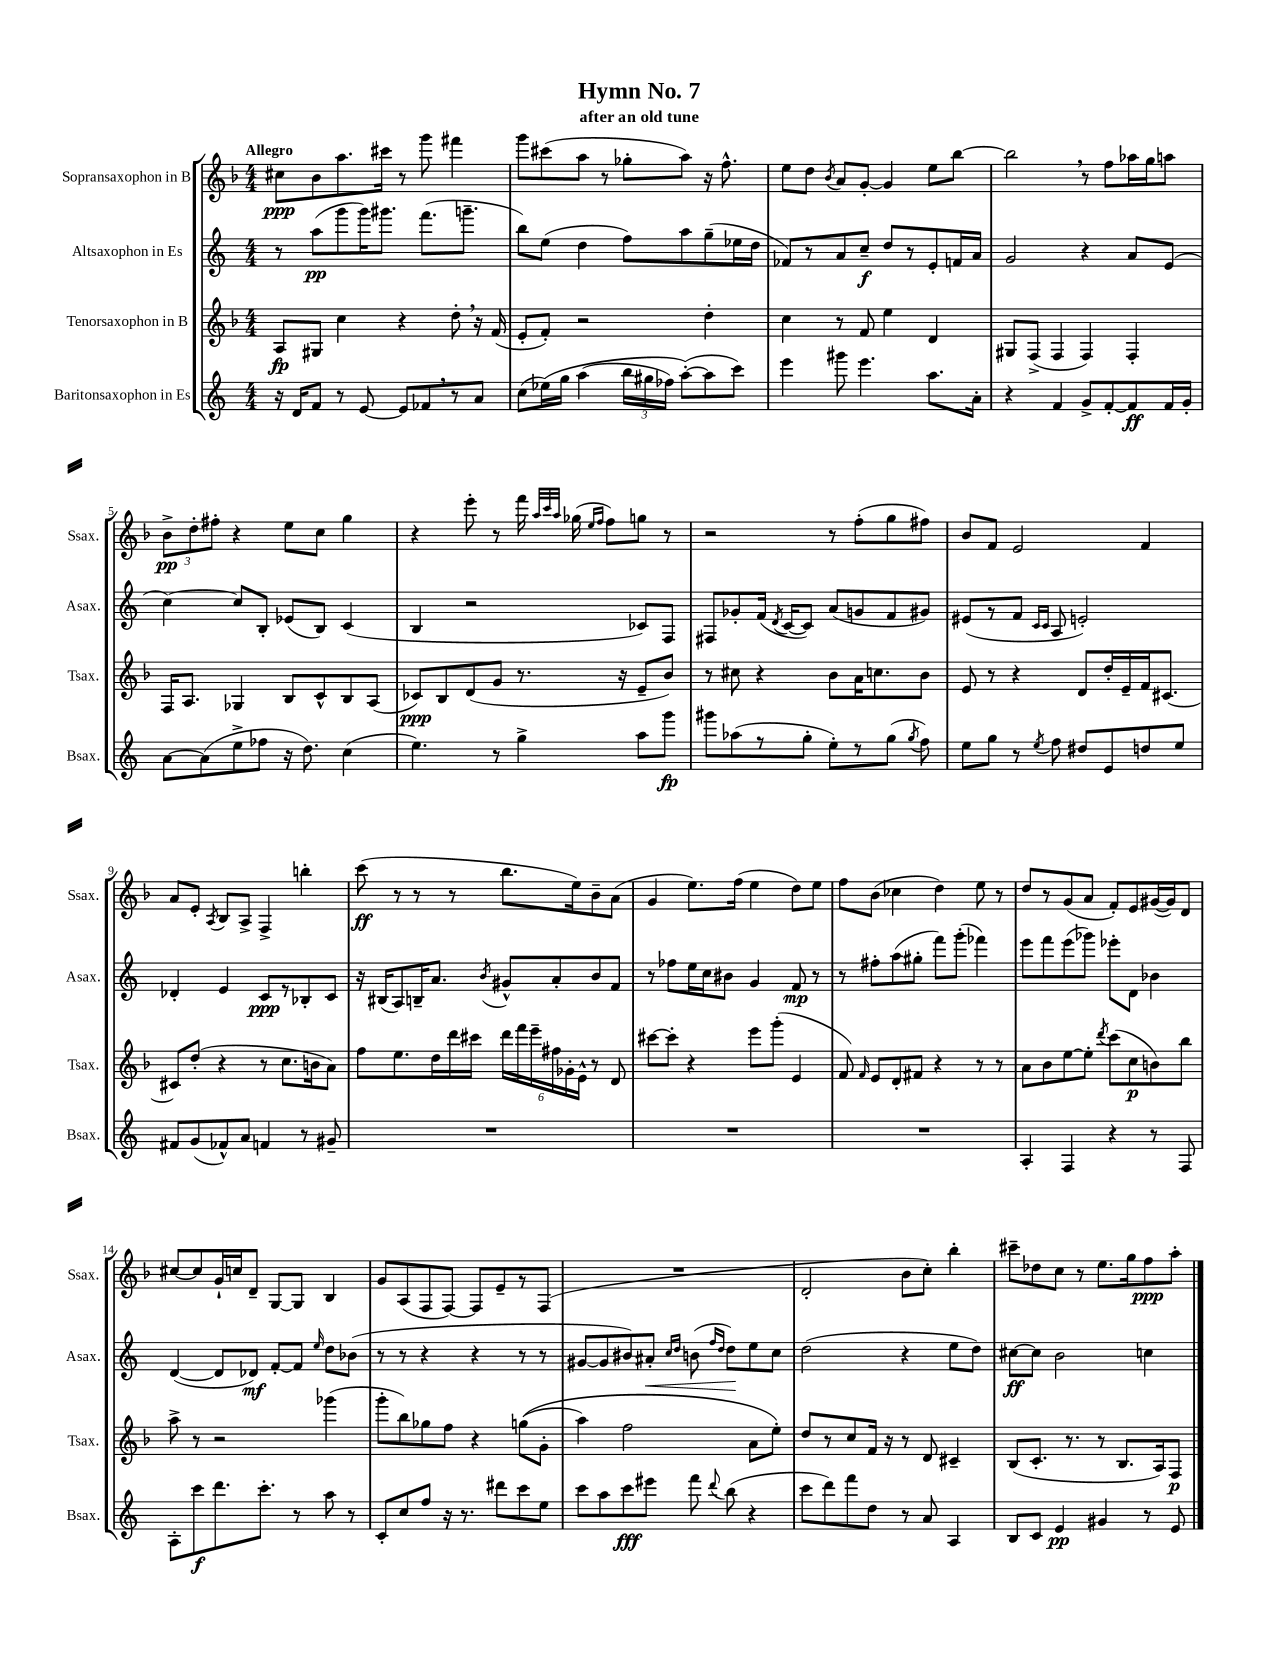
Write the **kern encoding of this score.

**kern	**dynam	**kern	**dynam	**kern	**dynam	**kern	**dynam
*part4	*part4	*part3	*part3	*part2	*part2	*part1	*part1
*staff4	*staff4	*staff3	*staff3	*staff2	*staff2	*staff1	*staff1
*I"Baritonsaxophon in Es	*	*I"Tenorsaxophon in B	*	*I"Altsaxophon in Es	*	*I"Sopransaxophon in B	*
*I'Bsax.	*	*I'Tsax.	*	*I'Asax.	*	*I'Ssax.	*
*clefG2	*	*clefG2	*	*clefG2	*	*clefG2	*
*k[]	*	*k[b-]	*	*k[]	*	*k[b-]	*
*M4/4	*	*M4/4	*	*M4/4	*	*M4/4	*
=1	=1	=1	=1	=1	=1	=1	=1
!	!	!	!	!	!	!LO:TX:a:B:t=Allegro	!
16r	.	8A/L	fp	8r	.	8cc#X\L	ppp
16d/KL	.	.	.	.	.	.	.
8f/J	.	8G#X/J	.	(8aa\L	pp	8b-\	.
8r	.	4cc\	.	8ggg\	.	8.aa\	.
[8e/	.	.	.	16ggg\K)	.	.	.
.	.	.	.	8.ggg#X\J	.	16ccc#X\Jk	.
8e/L]	.	4r	.	.	.	8r	.
8f-X,/	.	.	.	(8.fff\L	.	8ggg\	.
8r	.	8dd',\	.	.	.	4fff#X\	.
.	.	.	.	8.gggn~\J	.	.	.
8a/J	.	16r	.	.	.	.	.
.	.	(16f/	.	.	.	.	.
=2	=2	=2	=2	=2	=2	=2	=2
(8cc\L	.	8e'/L	.	8bb\L)	.	8ggg\L	.
(16ee-X\L)	.	8f'/J)	.	(8ee\J	.	(8ccc#X\	.
16gg\JJ	.	.	.	.	.	.	.
(4aa\	.	2r	.	4dd\	.	8aa\J	.
.	.	.	.	.	.	8r	.
24bb\LL	.	.	.	8ff\L)	.	8gg-X'\L	.
24gg#X\	.	.	.	.	.	.	.
24ff-X\JJ)	.	.	.	.	.	.	.
([8aa'\L)	.	.	.	8aa\	.	8aa\J)	.
8aa\]	.	4dd'\	.	(8gg~\	.	16r	.
.	.	.	.	.	.	8.ff^^\	.
8ccc\J)	.	.	.	16ee-X\L	.	.	.
.	.	.	.	16dd\JJ	.	.	.
=3	=3	=3	=3	=3	=3	=3	=3
4eee\	.	4cc\	.	8f-X/L)	.	8ee\L	.
.	.	.	.	8r	.	8dd\J	.
.	.	.	.	.	.	8qb-/	.
8ggg#X\	.	8r	.	8a/	.	8a/L	.
4.eee\	.	8f/	.	8cc~/J	f	[8g'/J	.
.	.	4ee\	.	8dd/L	.	4g/]	.
.	.	.	.	8r	.	.	.
8.aa\L	.	4d/	.	8e'/	.	8ee\L	.
.	.	.	.	16fn/L	.	[8bb-\J	.
16a'\Jk	.	.	.	16a/JJ	.	.	.
=4	=4	=4	=4	=4	=4	=4	=4
4r	.	8G#X/L	.	2g/	.	2bb-,\]	.
.	.	(8F^/J	.	.	.	.	.
4f/	.	4F/	.	.	.	.	.
8g^/L	.	4F/)	.	4r	.	8r	.
[8f'/	.	.	.	.	.	8ff\L	.
8f/]	ff	4F'/	.	8a/L	.	16aa-X\L	.
.	.	.	.	.	.	16gg\J	.
16f/L	.	.	.	(8e/J	.	8aan\J	.
16g'/JJ	.	.	.	.	.	.	.
!!LO:LB:g=z
=5	=5	=5	=5	=5	=5	=5	=5
[8a\L	.	16F/KL	.	[4cc\)	.	12b-^\L	pp
.	.	8.A/J	.	.	.	.	.
.	.	.	.	.	.	12dd'\	.
(8a\]	.	.	.	.	.	.	.
.	.	.	.	.	.	12ff#X'\J	.
8ee^\	.	4G-X/	.	8cc/L]	.	4r	.
8ff-X\J	.	.	.	8B'/J	.	.	.
16r	.	8B-/L	.	(8e-X/L	.	8ee\L	.
8.dd\)	.	.	.	.	.	.	.
.	.	8c^^/	.	8B/J)	.	8cc\J	.
(4cc\	.	8B-/	.	(4c/	.	4gg\	.
.	.	(8A/J	.	.	.	.	.
=6	=6	=6	=6	=6	=6	=6	=6
4.ee\)	.	8c-X/L)	ppp	4B/	.	4r	.
.	.	8B-/	.	.	.	.	.
.	.	(8d/	.	2r	.	8eee'\	.
8r	.	8g/J	.	.	.	8r	.
4gg^\	.	8.r	.	.	.	16fff\	.
.	.	.	.	.	.	32qqaa/LLL	.
.	.	.	.	.	.	32qqccc/	.
.	.	.	.	.	.	32qqaa/JJJ	.
.	.	.	.	.	.	(16gg-X\	.
.	.	.	.	.	.	16qqee/LL	.
.	.	.	.	.	.	16qqff/JJ	.
.	.	.	.	.	.	8ff\L)	.
.	.	16r	.	.	.	.	.
8aa\L	.	8e~/L	.	8c-X/L)	.	8ggn\J	.
8ggg\J	fp	8b-/J)	.	8F/J	.	8r	.
=7	=7	=7	=7	=7	=7	=7	=7
8ggg#X\L	.	8r	.	8F#X/L	.	2r	.
(8aa-X\	.	8cc#X\	.	8g-X'/	.	.	.
8r	.	4r	.	(16f/Jk	.	.	.
.	.	.	.	8qd/	.	.	.
.	.	.	.	[16c/KL	.	.	.
8gg'\J	.	.	.	8c/J])	.	.	.
8ee'\L)	.	8b-\L	.	(8a/L	.	8r	.
8r	.	16a\K	.	8gn/	.	(8ff'\L	.
.	.	8.ccn\	.	.	.	.	.
(8gg\J	.	.	.	8f/	.	8gg\	.
8qgg/	.	.	.	.	.	.	.
8ff\)	.	8b-\J	.	8g#X/J)	.	8ff#X\J)	.
=8	=8	=8	=8	=8	=8	=8	=8
8ee\L	.	8e/	.	(8e#X/L	.	8b-/L	.
8gg\J	.	8r	.	8r	.	8f/J	.
8r	.	4r	.	8f/J	.	2e/	.
.	.	.	.	16qqc/LL	.	.	.
8qee/	.	.	.	16qqc/JJ	.	.	.
8ff\	.	.	.	8A/	.	.	.
8dd#X/L	.	8d/L	.	2en'/)	.	.	.
8e/	.	16dd'/L	.	.	.	.	.
.	.	16e~/	.	.	.	.	.
8ddn/	.	16f/J	.	.	.	4f/	.
.	.	[8.c#X/J	.	.	.	.	.
8ee/J	.	.	.	.	.	.	.
!!LO:LB:g=z
=9	=9	=9	=9	=9	=9	=9	=9
8f#X/L	.	8c#X/L]	.	4d-X'/	.	8a/L	.
(8g/	.	(8dd'/J	.	.	.	8e'/J	.
.	.	.	.	.	.	8qA/	.
8f-X^^/)	.	4r	.	4e/	.	8B-/L	.
8a/J	.	.	.	.	.	8A^/J	.
4fn/	.	8r	.	8c/L	ppp	4F^/	.
.	.	8.cc\L	.	8r	.	.	.
8r	.	.	.	8B-X'/	.	4bbn'\	.
.	.	16bn\k	.	.	.	.	.
8g#X~/	.	8a\J)	.	8c/J	.	.	.
=10	=10	=10	=10	=10	=10	=10	=10
1r	.	8ff\L	.	16r	.	(8ccc\	ff
.	.	.	.	(16B#X/KL	.	.	.
.	.	8.ee\	.	8A/)	.	8r	.
.	.	.	.	16Bn~/K	.	8r	.
.	.	16dd\L	.	8.a/J	.	.	.
.	.	16ddd\	.	.	.	8r	.
.	.	16ccc#X\JJ	.	.	.	.	.
.	.	.	.	8qb/	.	.	.
.	.	24ddd\LL	.	8g#X^^/L	.	8.bb-\L	.
.	.	24fff\	.	.	.	.	.
.	.	24eee~\	.	.	.	.	.
.	.	24ff#X\	.	8a'/	.	.	.
.	.	24g-X'\	.	.	.	.	.
.	.	.	.	.	.	16ee\k)	.
.	.	24e^^\JJ	.	.	.	.	.
.	.	8r	.	8b/	.	8b-~\	.
.	.	8d/	.	8f/J	.	(8a\J	.
=11	=11	=11	=11	=11	=11	=11	=11
1r	.	[8ccc#X\L	.	8r	.	4g/	.
.	.	8ccc#'\J]	.	8ff-X\L	.	.	.
.	.	4r	.	16ee\L	.	8.ee\L)	.
.	.	.	.	16cc\J	.	.	.
.	.	.	.	8b#X\J	.	.	.
.	.	.	.	.	.	(16ff\Jk	.
.	.	8eee\L	.	4g/	.	4ee\	.
.	.	(8ggg'\J	.	.	.	.	.
.	.	4e/	.	8f/	mp	8dd\L)	.
.	.	.	.	8r	.	8ee\J	.
=12	=12	=12	=12	=12	=12	=12	=12
1r	.	8f/)	.	8r	.	8ff\L	.
.	.	16qqf/	.	.	.	.	.
.	.	8e/L	.	8ff#X'\L	.	(8b-\J	.
.	.	8d'/	.	(8aa\	.	4cc-X\	.
.	.	8f#X/J	.	8gg#X'\J	.	.	.
.	.	4r	.	8fff\L)	.	4dd\)	.
.	.	.	.	(8ggg'\J	.	.	.
.	.	8r	.	4fff-X\)	.	8ee\	.
.	.	8r	.	.	.	8r	.
=13	=13	=13	=13	=13	=13	=13	=13
4A'/	.	8a\L	.	8eee\L	.	8dd/L	.
.	.	8b-\	.	8fff\	.	8r	.
4F/	.	[8ee\	.	(8eee\	.	(8g/	.
.	.	8ee'\J]	.	8ggg-X\J)	.	8a/J	.
.	.	8qddd/	.	.	.	.	.
4r	.	(8ccc\L	.	8eee-X'\L	.	8f'/L)	.
.	.	8cc\	p	8d\J	.	8e/	.
8r	.	8bn\)	.	4b-X\	.	([16g#X/L	.
.	.	.	.	.	.	16g#/J])	.
8F/	.	8bb-\J	.	.	.	8d/J	.
!!LO:LB:g=z
=14	=14	=14	=14	=14	=14	=14	=14
8A'\L	.	8aa^\	.	([4d/	.	[8cc#X/L	.
8ccc\	f	8r	.	.	.	8cc#/]	.
8.ddd\	.	2r	.	8d/L]	.	16g`/L	.
.	.	.	.	.	.	16ccn/J	.
.	.	.	.	8d-X/J)	mf	8d~/J	.
8.ccc'\J	.	.	.	.	.	.	.
.	.	.	.	[8f'/L	.	[8G/L	.
8r	.	.	.	8f/J]	.	8G/J]	.
.	.	.	.	16qqee/	.	.	.
8aa\	.	(4ggg-X\	.	8dd\L	.	4B-/	.
8r	.	.	.	(8b-X\J	.	.	.
=15	=15	=15	=15	=15	=15	=15	=15
8c'/L	.	8ggg'\L	.	8r	.	8g/L	.
8cc/	.	8bb-\)	.	8r	.	(8A/	.
8ff/J	.	8gg-X\	.	4r	.	8F/	.
16r	.	8ff\J	.	.	.	[8F/J)	.
8.r	.	.	.	.	.	.	.
.	.	4r	.	4r	.	8F/L]	.
8ddd#X\L	.	.	.	.	.	8e~/	.
8ccc\	.	((8ggn\L	.	8r	.	8r	.
8ee\J	.	8g'\J	.	8r	.	(8F/J	.
=16	=16	=16	=16	=16	=16	=16	=16
8ccc\L	.	4aa\)	.	[8g#X/L	.	1r	.
8aa\	.	.	.	8g#/]	.	.	.
8ccc\	fff	2ff\	.	8b#X/)	.	.	.
!	!	!	!	!	!LO:HP:b	!	!
8eee#X\J	.	.	.	8a#X'/J	<	.	.
.	.	.	.	16qqcc/LL	.	.	.
.	.	.	.	16qqdd/JJ	.	.	.
8fff\	.	.	.	(8bn\	.	.	.
.	.	.	.	16qqff/LL	.	.	.
8qqddd/	.	.	.	16qqdd/JJ	.	.	.
(8bb\	.	.	.	8dd\L)	.	.	.
4r	.	8a\L	.	8ee\	[	.	.
.	.	8ee'\J)	.	8cc\J	.	.	.
=17	=17	=17	=17	=17	=17	=17	=17
8ccc\L	.	8dd/L	.	(2dd\	.	2d'/	.
8ddd\)	.	8r	.	.	.	.	.
8fff\	.	8cc/	.	.	.	.	.
8dd\J	.	16f/Jk	.	.	.	.	.
.	.	16r	.	.	.	.	.
8r	.	8r	.	4r	.	8b-\L	.
8a/	.	8d/	.	.	.	8cc'\J)	.
4A/	.	4c#X~/	.	8ee\L	.	4bb-'\	.
.	.	.	.	8dd\J)	.	.	.
=18	=18	=18	=18	=18	=18	=18	=18
8B/L	.	(8B-/L	.	[8cc#X\L	ff	8ccc#X~\L	.
8c/J	.	8.c'/J	.	8cc#\J]	.	8dd-X\	.
4e/	pp	.	.	2b\	.	8cc\J	.
.	.	8.r	.	.	.	.	.
.	.	.	.	.	.	8r	.
4g#X/	.	8r	.	.	.	8.ee\L	.
.	.	8.B-/L	.	.	.	.	.
.	.	.	.	.	.	16gg\k	.
8r	.	.	.	4ccn\	.	8ff\	ppp
.	.	16A/k)	.	.	.	.	.
8e/	.	8F/J	p	.	.	8aa'\J	.
==	==	==	==	==	==	==	==
*-	*-	*-	*-	*-	*-	*-	*-
